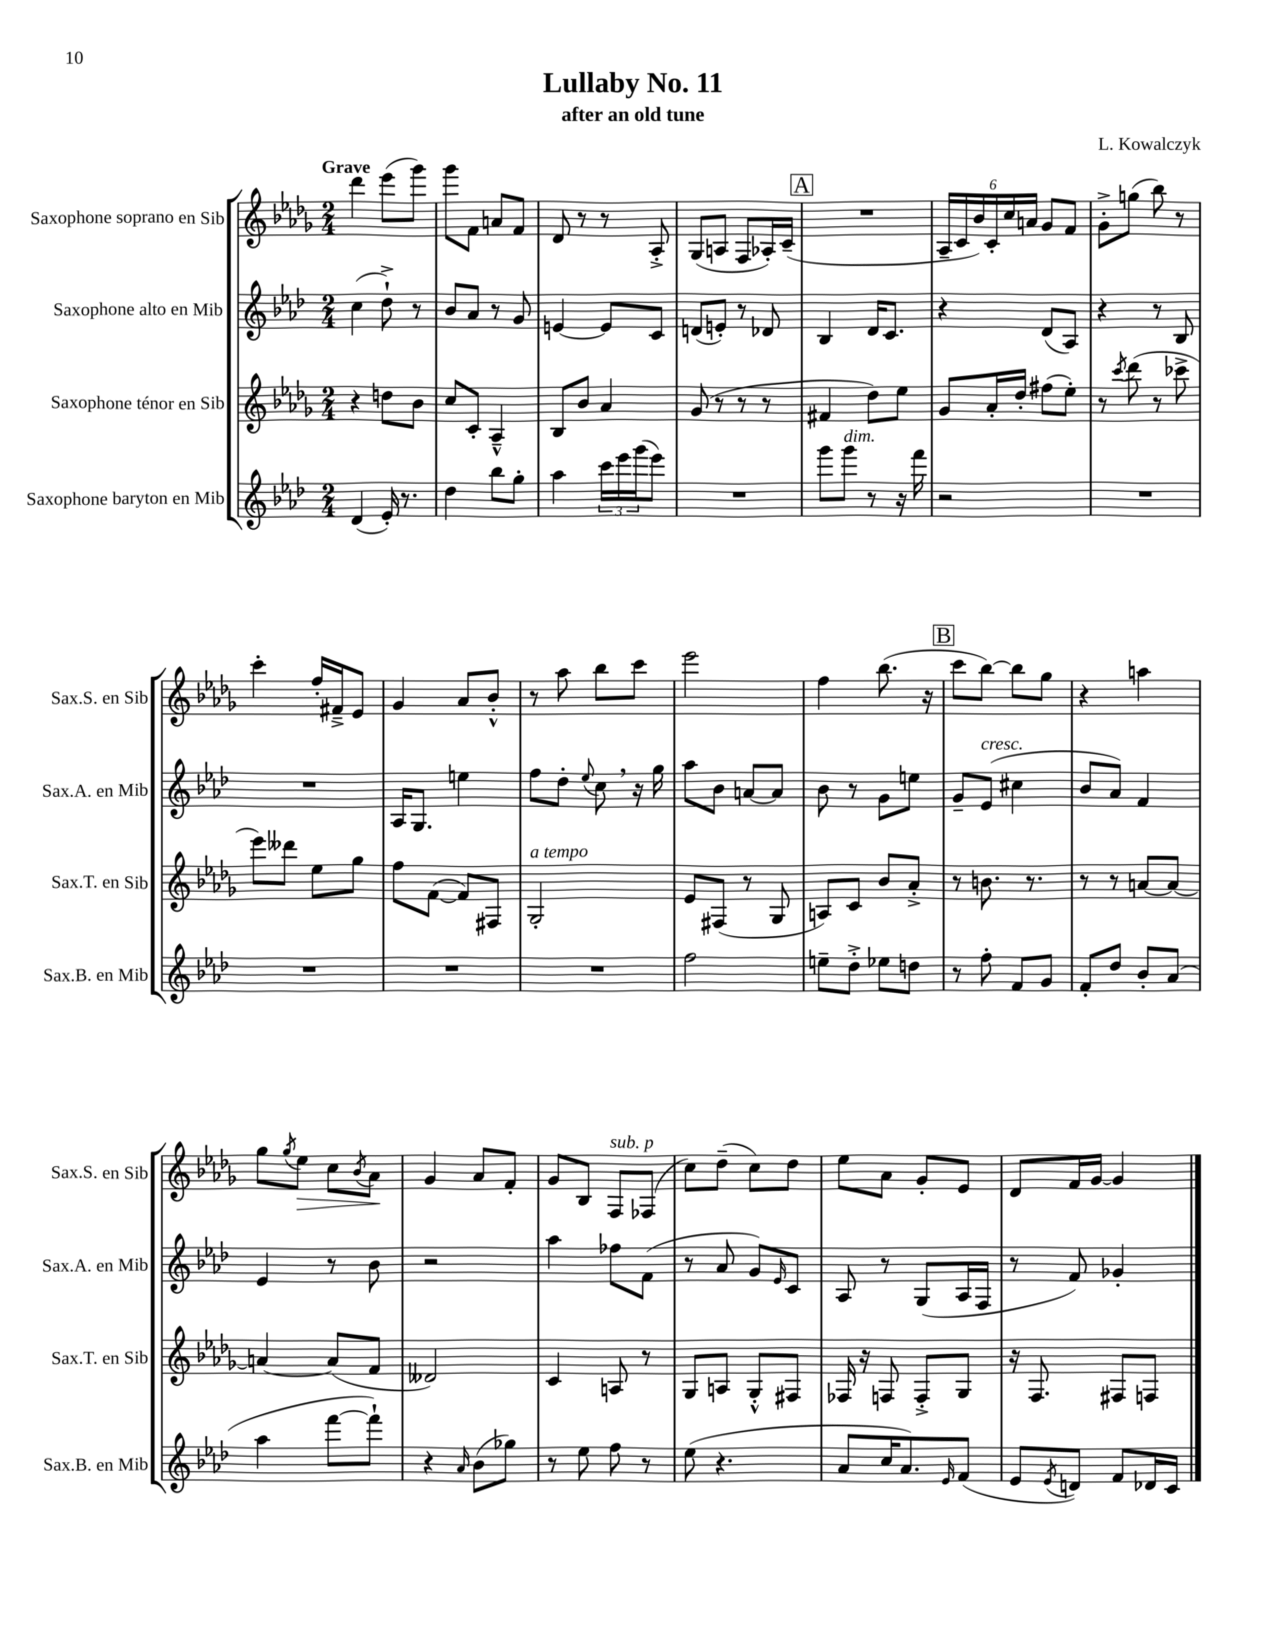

**kern	**kern	**kern	**kern	**dynam
*part4	*part3	*part2	*part1	*part1
*staff4	*staff3	*staff2	*staff1	*staff1
*I"Saxophone baryton en Mib	*I"Saxophone ténor en Sib	*I"Saxophone alto en Mib	*I"Saxophone soprano en Sib	*
*I'Sax.B. en Mib	*I'Sax.T. en Sib	*I'Sax.A. en Mib	*I'Sax.S. en Sib	*
*clefG2	*clefG2	*clefG2	*clefG2	*
*k[b-e-a-d-]	*k[b-e-a-d-g-]	*k[b-e-a-d-]	*k[b-e-a-d-g-]	*
*M2/4	*M2/4	*M2/4	*M2/4	*
=1	=1	=1	=1	=1
!	!	!	!LO:TX:a:B:t=Grave	!
(4d-/	4r	(4cc\	4ddd-\	.
16e-'/)	8ddn\L	8dd-`^\)	(8eee-\L	.
8.r	.	.	.	.
.	8b-\J	8r	8ggg-\J)	.
=2	=2	=2	=2	=2
4dd-\	8cc/L	8b-/L	8ggg-\L	.
.	8c'/J	8a-/J	8f\J	.
8bb-\L	4A-~^^/	8r	8an/L	.
8gg'\J	.	8g/	8f/J	.
=3	=3	=3	=3	=3
4aa-\	8B-/L	[4en/	8d-/	.
.	8b-/J	.	8r	.
24ccc\LL	4a-/	8e/L]	8r	.
24eee-\	.	.	.	.
(24ggg\J	.	.	.	.
8eee-\J)	.	8c/J	8A-'^/	.
=4	=4	=4	=4	=4
2r	(8g-/	(8dn/L	(8G-/L	.
.	8r	8en'/J)	8An/J	.
.	8r	8r	8F/L	.
.	8r	8d-X/	16A-X'/L)	.
.	.	.	(16c~/JJ	.
!!LO:REH:place=s1:t=A
=5	=5	=5	=5	=5
8ggg\L	4f#X/	4B-/	2r	.
!LO:TX:a:i:t=dim.	!	!	!	!
8ggg\J	.	.	.	.
8r	8dd-\L)	16d-/KL	.	.
.	.	8.c/J	.	.
16r	8ee-\J	.	.	.
16fff\	.	.	.	.
=6	=6	=6	=6	=6
2r	8g-/L	4r	24A-~/LL	.
.	.	.	24c/	.
.	.	.	24b-/)	.
.	16a-'/L	.	24c'/	.
.	.	.	24cc/	.
.	16dd-'/JJ	.	.	.
.	.	.	24an/JJ	.
.	(8ff#X\L	(8d-/L	8g-/L	.
.	8ee-'\J)	8A-/J)	8f/J	.
=7	=7	=7	=7	=7
2r	8r	4r	8g-'^\L	.
.	8qccc/	.	.	.
.	(8ddd-\	.	(8ggn\J	.
.	8r	8r	8bb-\)	.
.	8ccc-X^\	8B-/	8r	.
!!LO:LB:g=z
=8	=8	=8	=8	=8
2r	8eee-\L)	2r	4ccc'\	.
.	8ddd--X\J	.	.	.
.	8ee-\L	.	16ff'/LL	.
.	.	.	16f#X~^/J	.
.	8gg-\J	.	8e-/J	.
=9	=9	=9	=9	=9
2r	8ff\L	16A-/KL	4g-/	.
.	.	8.G/J	.	.
.	([8f\J	.	.	.
.	8f/L])	4een\	8a-/L	.
.	8F#X/J	.	8b-'^^/J	.
=10	=10	=10	=10	=10
!	!LO:TX:a:i:t=a tempo	!	!	!
2r	2G-'/	8ff\L	8r	.
.	.	8dd-'\J	8aa-\	.
.	.	8qqee-/	.	.
.	.	8cc,\	8bb-\L	.
.	.	16r	8ccc\J	.
.	.	16gg\	.	.
=11	=11	=11	=11	=11
2ff\	8e-/L	8aa-\L	2eee-\	.
.	(8F#X/J	8b-\J	.	.
.	8r	[8an/L	.	.
.	8G-/	8a/J]	.	.
=12	=12	=12	=12	=12
8een~\L	8An/L)	8b-\	4ff\	.
8dd-'^\J	8c/J	8r	.	.
8ee-X\L	8b-/L	8g\L	(8.bb-\	.
8ddn\J	8a-'^/J	8een\J	.	.
.	.	.	16r	.
!!LO:REH:place=s1:t=B
=13	=13	=13	=13	=13
8r	8r	8g~/L	8ccc\L	.
!	!	!LO:TX:a:i:t=cresc.	!	!
8ff'\	8.bn\	(8e-/J	[8bb-\J)	.
8f/L	.	4cc#X\	8bb-\L]	.
.	8.r	.	.	.
8g/J	.	.	8gg-\J	.
=14	=14	=14	=14	=14
8f'/L	8r	8b-/L	4r	.
8dd-/J	8r	8a-/J)	.	.
8b-'/L	[8an/L	4f/	4aan\	.
(8a-/J	8a/J_	.	.	.
!!LO:LB:g=z
=15	=15	=15	=15	=15
4aa-\	4an/_	4e-/	8gg-\L	.
.	.	.	8qgg-/	.
!	!	!	!	!LO:HP:b
.	.	.	8ee-\J	>
[8fff\L	(8a/L]	8r	8cc\L	.
.	.	.	8qb-/	.
8fff`\J])	8f/J	8b-\	8a-\J	.
.	.	.	.	]
=16	=16	=16	=16	=16
4r	2d--X/)	2r	4g-/	.
16qqa-/	.	.	.	.
(8b-\L	.	.	8a-/L	.
8gg-X\J)	.	.	8f'/J	.
=17	=17	=17	=17	=17
8r	4c/	4aa-\	8g-/L	.
8ee-\	.	.	8B-/J	.
!	!	!	!LO:TX:a:i:t=sub. p	!
8ff\	8An/	8ff-X\L	8F/L	.
8r	8r	(8f\J	(8F-X/J	.
=18	=18	=18	=18	=18
(8ee-\	8G-/L	8r	8cc\L)	.
4.r	8An/J	8a-/	(8dd-~\J	.
.	8G-'^^/L	8g/L)	8cc\L)	.
.	.	16qqe-/	.	.
.	8F#X/J	8c/J	8dd-\J	.
=19	=19	=19	=19	=19
8a-/L	16F-X/	8A-/	8ee-\L	.
.	16r	.	.	.
16cc/K	8Fn/	8r	8a-\J	.
8.a-/)	.	.	.	.
.	8F'^/L	(8G/L	8g-'/L	.
16qqe-/	.	.	.	.
(8f/J	8G-/J	16A-/L	8e-/J	.
.	.	16F/JJ	.	.
=20	=20	=20	=20	=20
8e-/L	16r	8r	8d-/L	.
.	8.F/	.	.	.
8qe-/	.	.	.	.
8dn/J)	.	8f/)	16f/L	.
.	.	.	[16g-/JJ	.
8f/L	8F#X/L	4g-X'/	4g-/]	.
16d-X/L	8Fn/J	.	.	.
16c/JJ	.	.	.	.
==	==	==	==	==
*-	*-	*-	*-	*-
